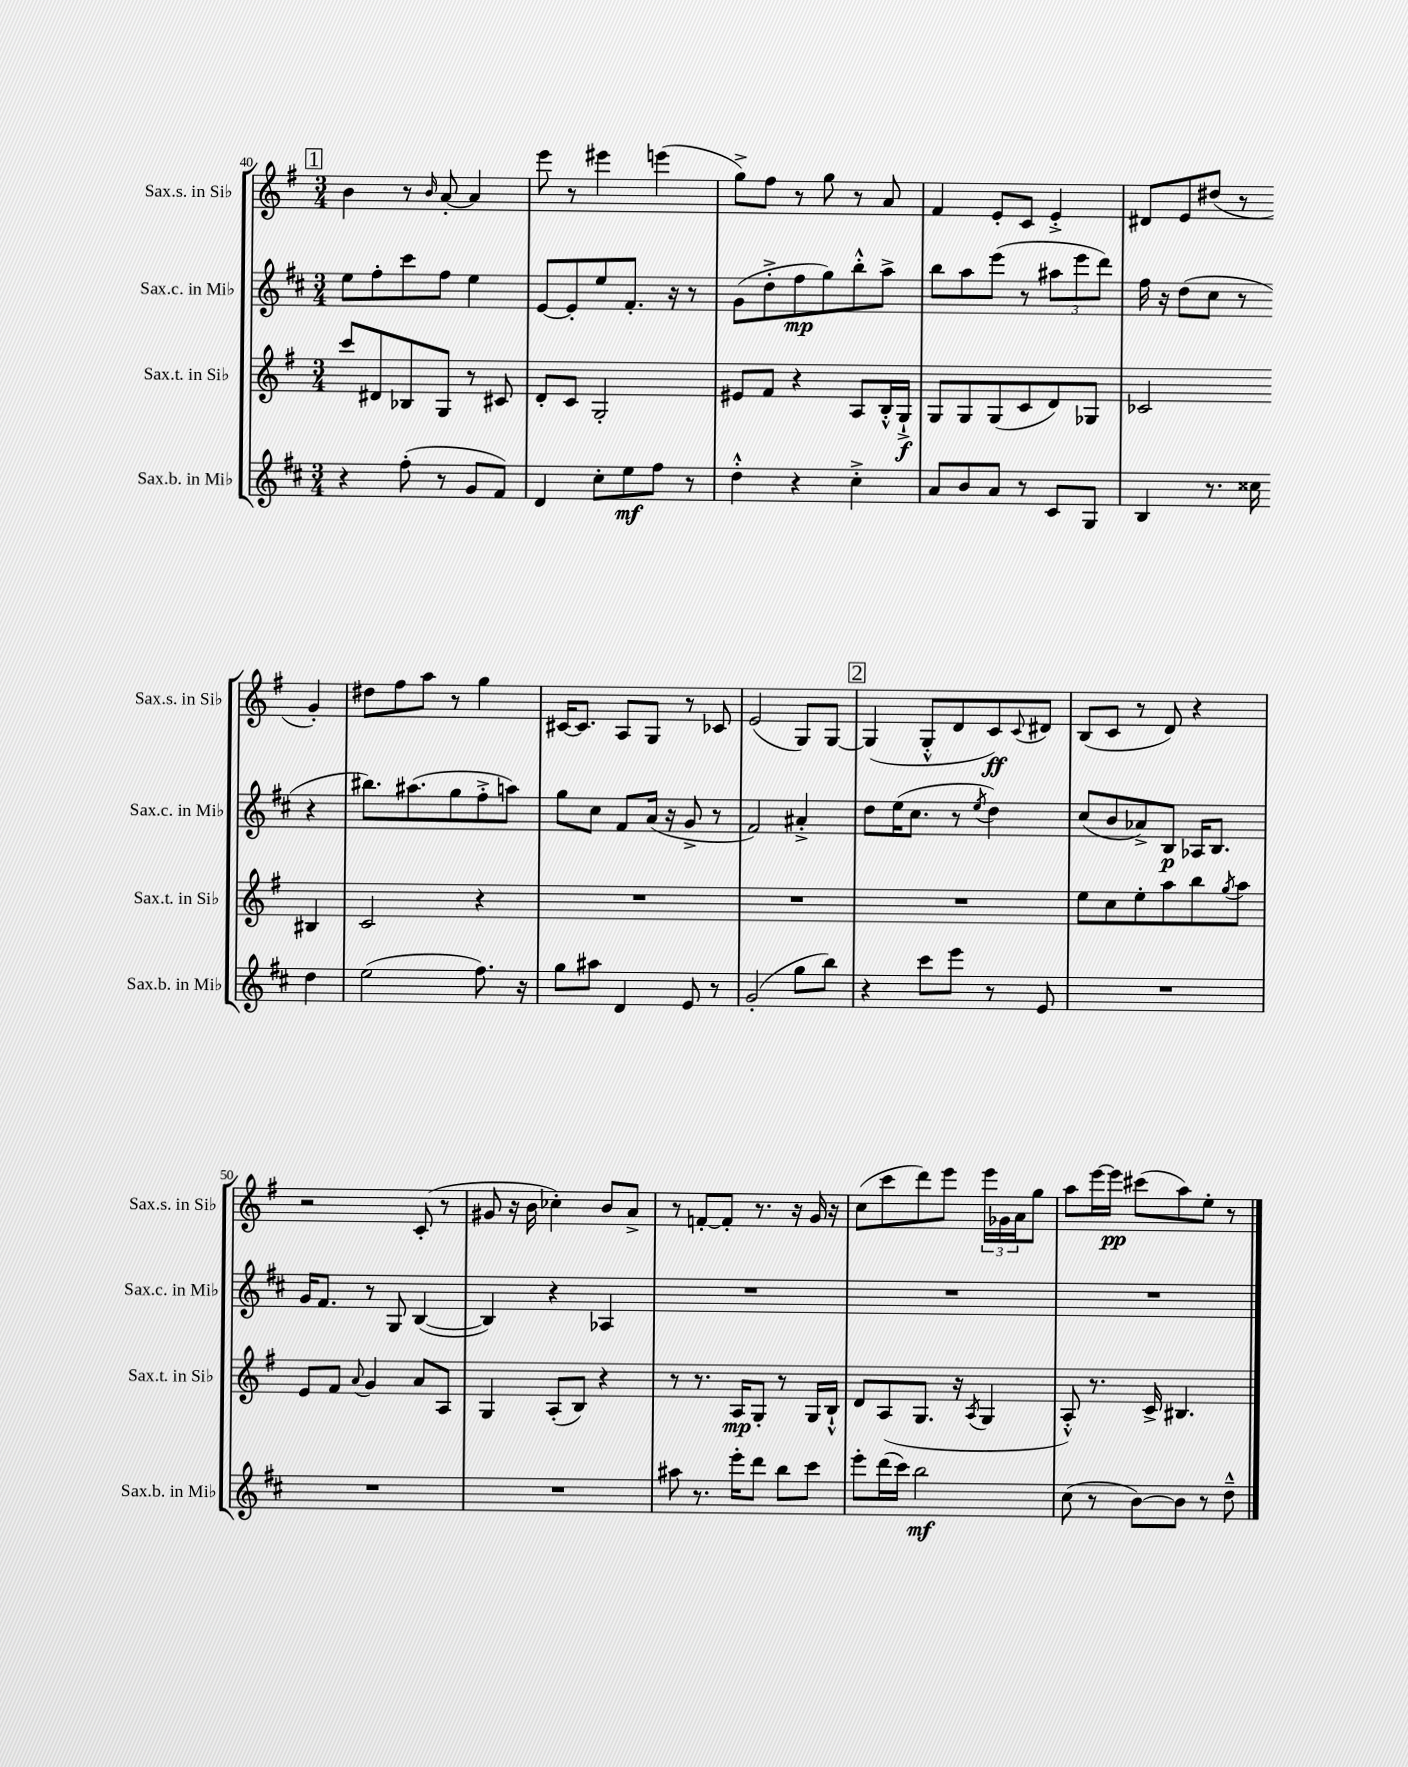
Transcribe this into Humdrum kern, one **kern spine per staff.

**kern	**kern	**kern	**kern
*staff4	*staff3	*staff2	*staff1
*clefG2	*clefG2	*clefG2	*clefG2
*k[f#c#]	*k[f#]	*k[f#c#]	*k[f#]
*M3/4	*M3/4	*M3/4	*M3/4
4r	8ccc/L	8ee\L	4b\
.	8d#/	8ff#'\	.
(8ff#'\	8B-/	8ccc#\	8r
.	.	.	16qqb/
8r	8G/J	8ff#\J	[8a'/
8g/L	8r	4ee\	4a/]
8f#/J)	8c#/	.	.
=	=	=	=
4d/	8d'/L	[8e/L	8eee\
.	8c/J	8e'/]	8r
8cc#'\L	2G'/	8ee/	4eee#\
8ee\	.	8.f#'/J	.
8ff#\J	.	.	(4eee\
.	.	16r	.
8r	.	8r	.
=	=	=	=
4dd'^^\	8e#/L	(8g\L	8gg^\L)
.	8f#/J	8dd'^\	8ff#\J
4r	4r	8ff#\	8r
.	.	8gg\)	8gg\
4cc#'^\	8A/L	8bb'^^\	8r
.	16B'^^/L	8aa^\J	8a/
.	16G`^/JJ	.	.
=	=	=	=
8a/L	8G/L	8bb\L	4f#/
8b/	8G/	8aa\	.
8a/J	(8G/	(8eee\J	8e'/L
8r	8c/	8r	8c/J
8c#/L	8d/)	12aa#\L	4e'^/
.	.	12eee\	.
8G/J	8G-/J	.	.
.	.	12ddd\J)	.
=	=	=	=
4B/	2c-/	16ff#\	8d#/L
.	.	16r	.
.	.	(8dd\L	8e/
8.r	.	8cc#\J	(8dd#/J
.	.	8r	8r
16cc##\	.	.	.
4dd\	4B#/	4r	4g'/)
=	=	=	=
(2ee\	2c/	8.bb#\L)	8dd#\L
.	.	.	8ff#\
.	.	(8.aa#\	.
.	.	.	8aa\J
.	.	8gg\	8r
8.ff#\)	4r	8ff#'^\	4gg\
.	.	8aa\J)	.
16r	.	.	.
=	=	=	=
8gg\L	2.r	8gg\L	[16c#/LK
.	.	.	8.c#/]J
8aa#\J	.	8cc#\J	.
4d/	.	8f#/L	8A/L
.	.	(16a/Jk	8G/J
.	.	16r	.
8e/	.	8g^/	8r
8r	.	8r	8c-/
=	=	=	=
(2g'/	2.r	2f#/)	(2e/
8gg\L	.	4a#'^/	8G/L)
8bb\J)	.	.	[8G/J
=	=	=	=
4r	2.r	8dd\L	(4G/]
.	.	(16ee\K	.
.	.	8.cc#\J	.
8ccc#\L	.	.	8G'^^/L
8eee\J	.	8r	8d/
.	.	8qee/	.
8r	.	4dd\)	8c/)
.	.	.	8qqc/
8e/	.	.	8d#/J
=	=	=	=
2.r	8ee\L	(8cc#/L	(8B/L
.	8cc\	8b/	8c/J
.	8ee'\	8a-^/)	8r
.	8aa\	8B/J	8d/)
.	8bb\	16A-/LK	4r
.	.	8.B/J	.
.	8qgg/	.	.
.	8aa\J	.	.
=	=	=	=
2.r	8e/L	16g/LK	2r
.	.	8.f#/J	.
.	8f#/J	.	.
.	8qqa/	.	.
.	4g/	8r	.
.	.	8G/	.
.	8a/L	([4B/	(8c'/
.	8A/J	.	8r
=	=	=	=
2.r	4G/	4B/])	8g#/
.	.	.	16r
.	.	.	16b\
.	(8A'/L	4r	4cc-'\)
.	8B/J)	.	.
.	4r	4A-/	8b/L
.	.	.	8a^/J
=	=	=	=
8aa#\	8r	2.r	8r
8.r	8.r	.	[8f'/L
.	.	.	8f'/]J
16eee'\LK	16A/LK	.	.
8ddd\J	8G'/J	.	8.r
8bb\L	8r	.	.
.	.	.	16r
8ccc#\J	16G/LL	.	16g/
.	16B`^^/JJ	.	16r
=	=	=	=
8eee'\L	8d/L	2.r	(8cc\L
(16ddd\L	(8A/	.	8ccc\
16ccc#\JJ)	.	.	.
2bb\	8.G/J	.	8ddd\)
.	.	.	8eee\J
.	16r	.	.
.	8qA/	.	.
.	4G/	.	24eee\LL
.	.	.	24g-\
.	.	.	24a\J
.	.	.	8gg\J
=	=	=	=
(8cc#\	8A'^^/)	2.r	8aa\L
8r	8.r	.	[16eee\L
.	.	.	16eee\]JJ
[8b\L)	.	.	(8ccc#\L
.	16c^/	.	.
8b\]J	4.B#/	.	8aa\)
8r	.	.	8ee'\J
8dd~^^\	.	.	8r
==	==	==	==
*-	*-	*-	*-
